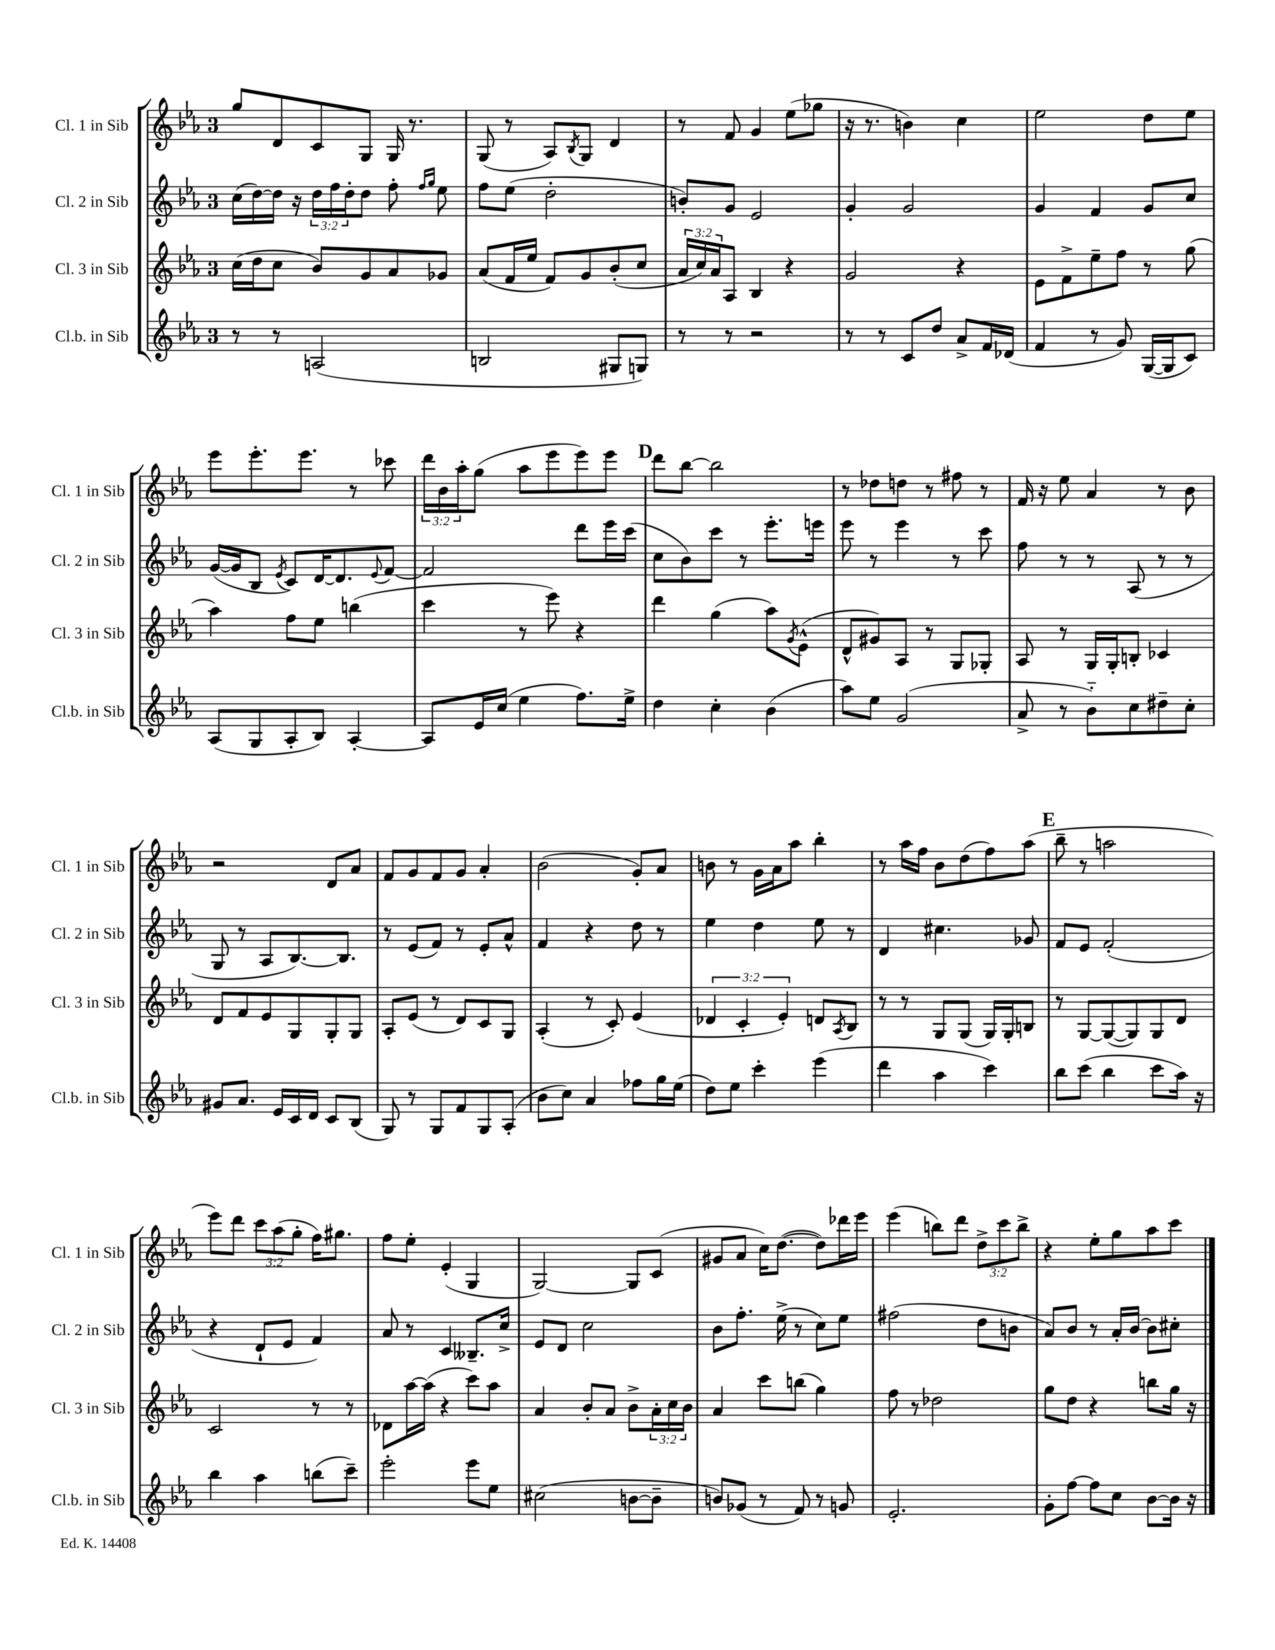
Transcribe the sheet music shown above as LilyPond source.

<<
\new StaffGroup <<
\new Staff = "s0" \with { instrumentName = "Cl. 1 in Sib" shortInstrumentName = "Cl. 1 in Sib" } {
    \clef treble \key ees \major \once \override Staff.TimeSignature.style = #'single-digit \time 3/4 \override Staff.TupletNumber.text = #tuplet-number::calc-fraction-text
    g''8 d'8 c'8 g8 g16 r8. |
    g8( r8 aes8) \acciaccatura { bes8 } g8 d'4 |
    r8 f'8 g'4 ees''8( ges''8 |
    r16 r8. b'4) c''4 |
    ees''2 d''8 ees''8 |
    ees'''8 ees'''8.-. ees'''8. r8 ces'''8 |
    \tuplet 3/2 { d'''16 bes'16 aes''16-. } g''8( aes''8 ees'''8 ees'''8) ees'''8 |
    \mark \markup { \bold "D" } d'''8 bes''8~ bes''2 |
    r8 des''8 d''8 r8 fis''8 r8 |
    f'16 r16 ees''8 aes'4 r8 bes'8 |
    r2 d'8 aes'8 |
    f'8 g'8 f'8 g'8 aes'4-. |
    bes'2( g'8-.) aes'8 |
    b'8 r8 g'16 aes'16 aes''8 bes''4-. |
    r8 aes''16 f''16 bes'8 d''8( f''8) aes''8( |
    \mark \markup { \bold "E" } bes''8-- r8 a''2 |
    ees'''8) d'''8 \tuplet 3/2 { c'''8 aes''8( g''8-. } f''16) gis''8. |
    f''8 ees''8-. ees'4-.( g4 |
    g2~) g8 c'8( |
    gis'8 aes'8 c''16) d''8.~( d''8) des'''16 ees'''16 |
    ees'''4( b''8) d'''8 \tuplet 3/2 { d''8-> c'''8 b''8-> } |
    r4 ees''8-. g''8 aes''8 c'''8 \bar "|." |
}
\new Staff = "s1" \with { instrumentName = "Cl. 2 in Sib" shortInstrumentName = "Cl. 2 in Sib" } {
    \clef treble \key ees \major \once \override Staff.TimeSignature.style = #'single-digit \time 3/4 \override Staff.TupletNumber.text = #tuplet-number::calc-fraction-text
    c''16( d''16~) d''16 r16 \tuplet 3/2 { d''16 f''16 d''16-. } d''8 f''8-. \grace { f''16 g''16 } ees''8 |
    f''8 ees''8( d''2-. |
    b'8-.) g'8 ees'2 |
    g'4-. g'2 |
    g'4 f'4 g'8 c''8 |
    g'16~( g'16 bes8 \acciaccatura { ees'8 } c'8) d'16~ d'8. \appoggiatura { ees'8 } f'8~ |
    f'2 d'''8 ees'''16 c'''16( |
    \mark \markup { \bold "D" } c''8 bes'8) c'''8 r8 ees'''8.-. e'''16 |
    ees'''8 r8 ees'''4 r8 c'''8 |
    f''8 r8 r8 aes8( r8 r8 |
    g8 r8 aes8 bes8.~) bes8. |
    r8 ees'8( f'8) r8 ees'8-. aes'8-^ |
    f'4 r4 d''8 r8 |
    ees''4 d''4 ees''8 r8 |
    d'4 cis''4. ges'8 |
    \mark \markup { \bold "E" } f'8 ees'8 f'2-.( |
    r4 d'8-! ees'8 f'4) |
    aes'8 r8 c'4 beses8.-- c''16-> |
    ees'8 d'8 c''2 |
    bes'8 f''8.-. ees''16->( r8 c''8) ees''8 |
    fis''2( d''8 b'8 |
    aes'8) bes'8 r8 aes'16-. bes'16~ bes'8 cis''8-. \bar "|." |
}
\new Staff = "s2" \with { instrumentName = "Cl. 3 in Sib" shortInstrumentName = "Cl. 3 in Sib" } {
    \clef treble \key ees \major \once \override Staff.TimeSignature.style = #'single-digit \time 3/4 \override Staff.TupletNumber.text = #tuplet-number::calc-fraction-text
    c''16( d''16 c''8 bes'8) g'8 aes'8 ges'8 |
    aes'8( f'16 ees''16 f'8) g'8 bes'8-.( c''8 |
    \tuplet 3/2 { aes'16 c''16) aes'16 } aes8 bes4 r4 |
    g'2 r4 |
    ees'8 f'8-> ees''8-- f''8 r8 g''8( |
    aes''4) f''8 ees''8 b''4( |
    c'''4 r8 ees'''8) r4 |
    \mark \markup { \bold "D" } d'''4 g''4( aes''8) \acciaccatura { g'8 } ees'8-^( |
    d'8-^ gis'8) aes8 r8 g8 ges8-. |
    aes8 r8 g16 g16-. b8-. ces'4 |
    d'8 f'8 ees'8 g8 g8-. g8 |
    aes8-. ees'8( r8 d'8) c'8 g8 |
    aes4-.( r8 c'8-.) ees'4( |
    \tuplet 3/2 { des'4 c'4-. ees'4-.) } d'8 \acciaccatura { aes8 } bes8 |
    r8 r8 g8 g8( g16) g16-. b8 |
    \mark \markup { \bold "E" } r8 g8~ g8~( g8) g8 d'8 |
    c'2 r8 r8 |
    des'8 aes''16~ aes''16( r4 c'''8) aes''8 |
    aes'4 bes'8-. aes'8 bes'8-> \tuplet 3/2 { aes'16-. c''16 bes'16 } |
    aes'4 c'''8 b''8( g''4) |
    f''8 r8 des''2 |
    g''8 d''8 r4 b''8 g''16 r16 \bar "|." |
}
\new Staff = "s3" \with { instrumentName = "Cl.b. in Sib" shortInstrumentName = "Cl.b. in Sib" } {
    \clef treble \key ees \major \once \override Staff.TimeSignature.style = #'single-digit \time 3/4
    r8 r8 a2( |
    b2 gis8 g8) |
    r8 r8 r2 |
    r8 r8 c'8 d''8 aes'8-> f'16 des'16( |
    f'4 r8 g'8) g16~( g16 c'8) |
    aes8( g8 aes8-. bes8) aes4~-. |
    aes8 ees'16 c''16( ees''4 f''8.) ees''16-> |
    \mark \markup { \bold "D" } d''4 c''4-. bes'4( |
    aes''8) ees''8 g'2( |
    aes'8-> r8 bes'8-_) c''8 dis''8-- c''8-. |
    gis'8 aes'8. ees'16 c'16 d'16 c'8 bes8( |
    g8) r8 g8 f'8 g8 aes8-.( |
    bes'8 c''8) aes'4 fes''8 g''16 ees''16( |
    d''8) ees''8 c'''4-. ees'''4( |
    d'''4 aes''4 c'''4) |
    \mark \markup { \bold "E" } bes''8 c'''8( bes''4 c'''8 aes''16) r16 |
    bes''4 aes''4 b''8( c'''8--) |
    ees'''2-. ees'''8 ees''8 |
    cis''2( b'8~ b'8-- |
    b'8) ges'8( r8 f'8) r8 g'8 |
    ees'2.-. |
    g'8-. f''8~ f''8 c''8 bes'8~ bes'16 r16 \bar "|." |
}
>>
>>
\layout { \context { \Score \remove "Bar_number_engraver" } }
